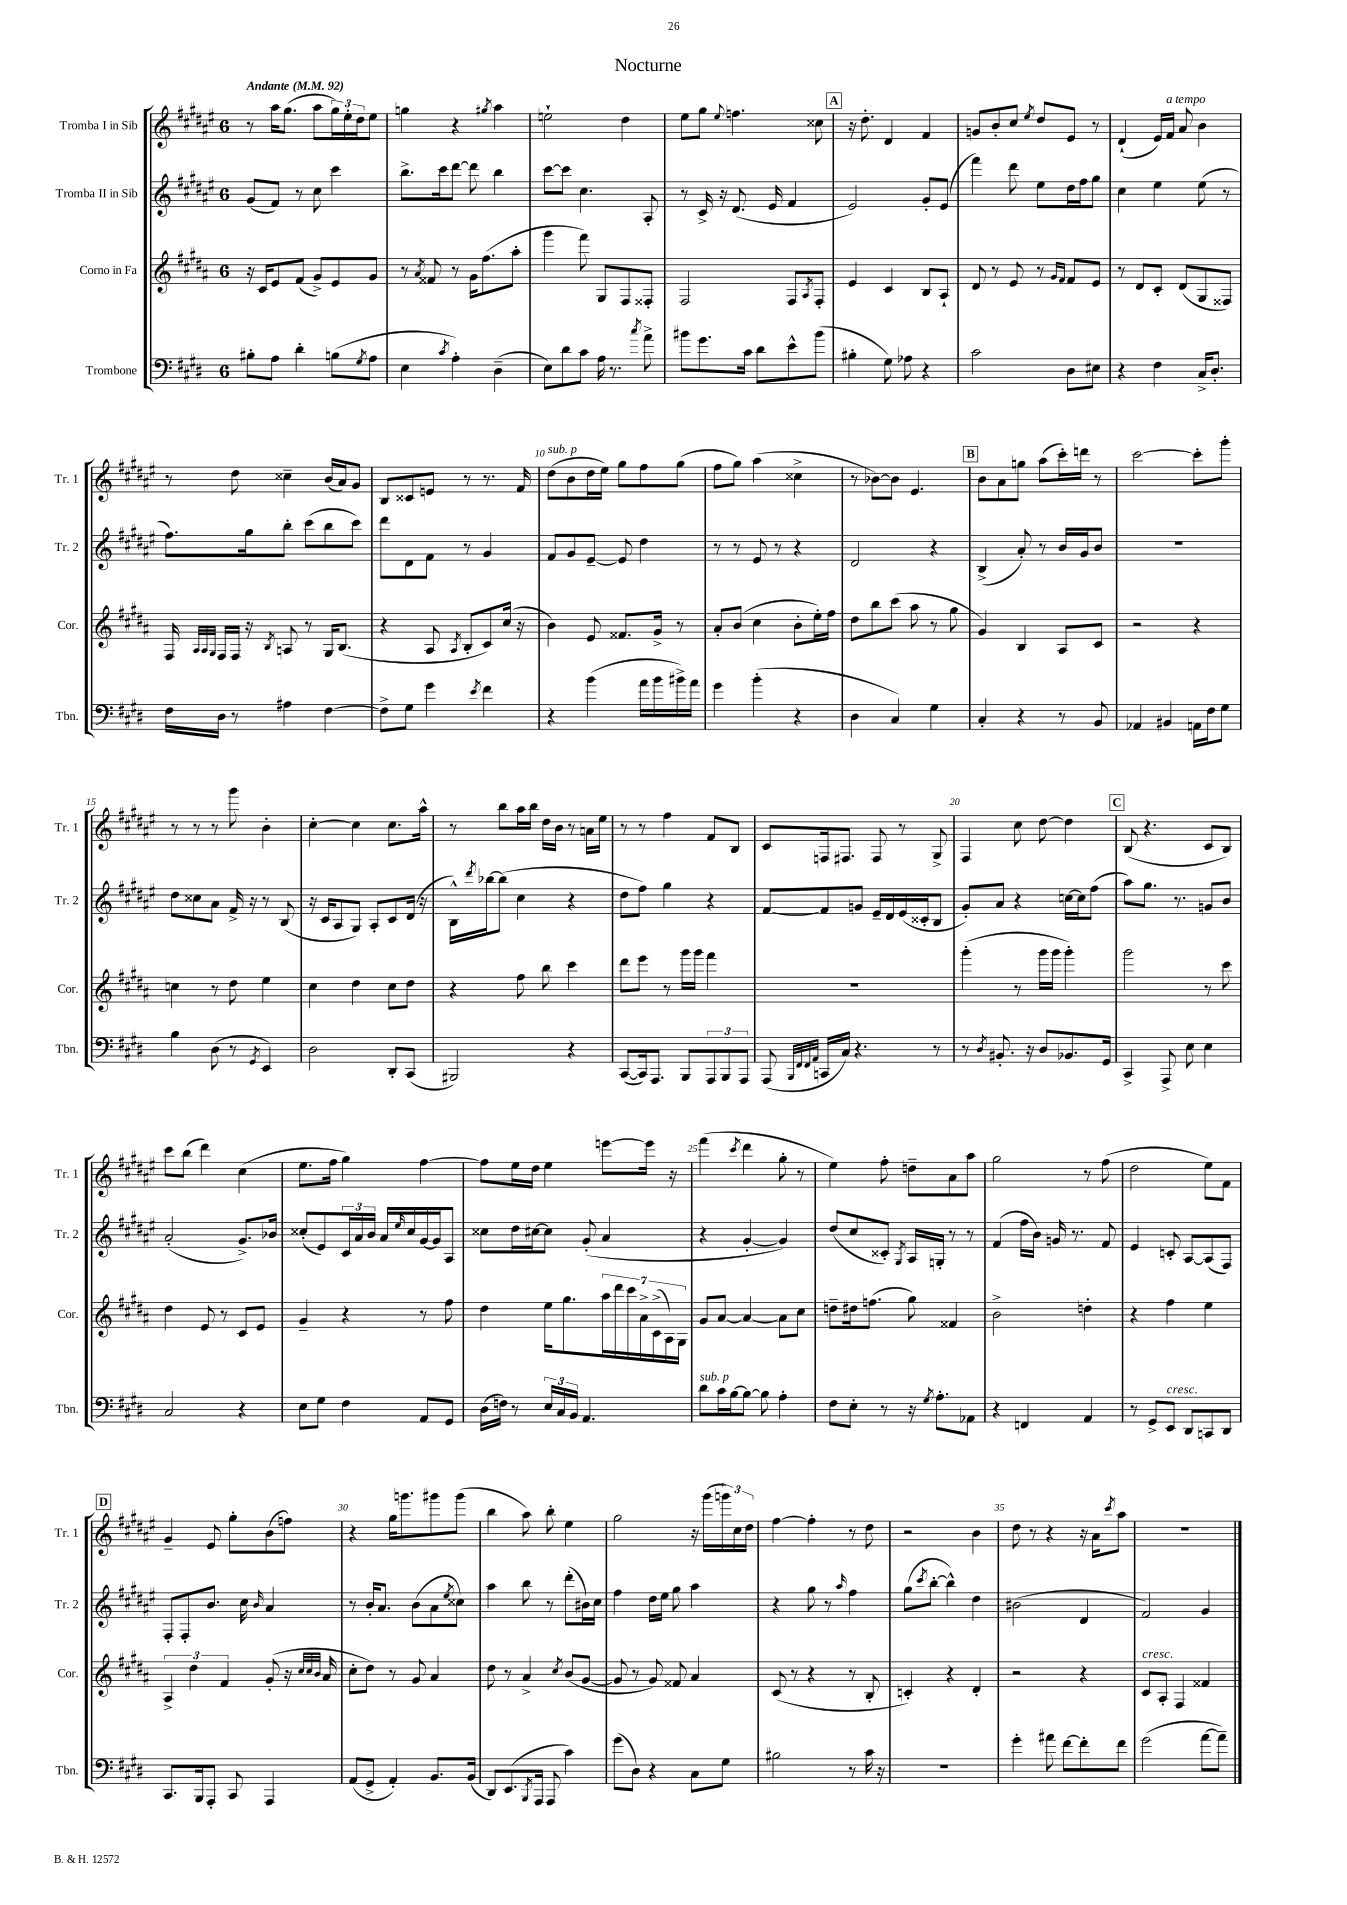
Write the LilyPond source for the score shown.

\header { title = "Nocturne" }
<<
\new StaffGroup <<
\new Staff = "s0" \with { instrumentName = "Tromba I in Sib" shortInstrumentName = "Tr. 1" } {
    \clef treble \key fis \major \once \override Staff.TimeSignature.style = #'single-digit \time 6/8 \tempo "Andante" 4 = 92
    r8 ais''16 gis''8.( ais''8 \tuplet 3/2 { gis''16) eis''16-. dis''16 } eis''8 |
    g''4 r4 \acciaccatura { gis''8 } ais''4 |
    e''2-! dis''4 |
    eis''8 gis''8 \appoggiatura { eis''8 } f''4. cisis''8 |
    \mark \markup { \box "A" } r16 dis''8.-. dis'4 fis'4 |
    g'8 b'8-. cis''8 \acciaccatura { eis''8 } dis''8 eis'8 r8 |
    dis'4-!( eis'16) fis'16^\markup { \italic "a tempo" } ais'8 b'4 |
    r8 dis''8 cisis''4-- b'16( ais'16) gis'8 |
    b8 cisis'8 e'8 r8 r8. fis'16 |
    dis''8^\markup { \italic "sub. p" }( b'8 dis''16 eis''16) gis''8 fis''8 gis''8( |
    fis''8 gis''8) ais''4( cisis''4-> |
    r8 bes'8~) bes'8 eis'4. |
    \mark \markup { \box "B" } b'8 ais'8 g''8 ais''8( cis'''16-.) d'''16 r8 |
    cis'''2~ cis'''8-. gis'''8-. |
    r8 r8 r8 gis'''8 b'4-. |
    cis''4~-. cis''4 cis''8. ais''16-^ |
    r8 b''8 ais''16 b''16 dis''16 b'16 r8 a'16 eis''16 |
    r8 r8 fis''4 fis'8 b8 |
    cis'8 f16 fis8. fis8 r8 gis8-> |
    fis4 cis''8 dis''8~ dis''4 |
    \mark \markup { \box "C" } b8( r4. cis'8 b8) |
    cis'''8 b''8( dis'''4) cis''4( |
    eis''8. fis''16 gis''4) fis''4~ |
    fis''8 eis''16 dis''16 eis''4 e'''8~ e'''16 r16 |
    fis'''4( \acciaccatura { cis'''8 } dis'''4 gis''8-. r8 |
    eis''4) fis''8-. d''8-- ais'8 ais''8 |
    gis''2 r8 fis''8( |
    dis''2 eis''8) fis'8 |
    \mark \markup { \box "D" } gis'4-- eis'8 gis''8-. b'8( f''8) |
    r4 gis''16 g'''8. gis'''8 gis'''8( |
    b''4 ais''8) b''8-. eis''4 |
    gis''2 r16 gis'''16( \tuplet 3/2 { g'''16) cis''16 dis''16 } |
    fis''4~ fis''4-. r8 dis''8 |
    r2 b'4 |
    dis''8 r8 r4 r16 ais'16 \acciaccatura { cis'''8 } ais''8 |
    R2. \bar "|." |
}
\new Staff = "s1" \with { instrumentName = "Tromba II in Sib" shortInstrumentName = "Tr. 2" } {
    \clef treble \key fis \major \once \override Staff.TimeSignature.style = #'single-digit \time 6/8
    gis'8( fis'8) r8 cis''8 cis'''4 |
    b''8.-> cis'''16 dis'''8~ dis'''8 b''4 |
    cis'''8~ cis'''8 cis''4. ais8-. |
    r8 cis'16-> r16 dis'8.( eis'16 fis'4 |
    \mark \markup { \box "A" } eis'2) gis'8-. eis'8( |
    fis'''4) dis'''8 eis''8 dis''16 fis''16 gis''8 |
    cis''4 eis''4 eis''8( r8 |
    fis''8.) gis''16 b''8-. cis'''8( b''8 cis'''8) |
    dis'''8 dis'8 fis'8 r8 gis'4 |
    fis'8 gis'8 eis'8~-- eis'8 dis''4 |
    r8 r8 eis'8 r8 r4 |
    dis'2 r4 |
    \mark \markup { \box "B" } b4->( ais'8-.) r8 b'16 gis'16 b'8 |
    R2. |
    dis''8 cisis''8 ais'8 fis'16-> r16 r8 b8( |
    r16 cis'16 ais8 gis8) ais8-. cis'8 dis'16( r16 |
    b16-^) \acciaccatura { dis'''8 } bes''16~ bes''8( cis''4 r4 |
    dis''8 fis''8) gis''4 r4 |
    fis'8~ fis'8 g'8 eis'16-- dis'16 eis'16( cisis'16-. b8 |
    gis'8-.) ais'8 r4 c''16~ c''16 fis''8( |
    \mark \markup { \box "C" } ais''8) gis''8. r8. g'8 b'8 |
    ais'2-.( gis'8.->) bes'16 |
    cisis''8-.( eis'8) \tuplet 3/2 { cis'16 ais'16 b'16 } ais'16 \grace { eis''16 } cisis''16 gis'16~ gis'16 ais8 |
    cisis''8 dis''16 cis''16~ cis''8 gis'8-.( ais'4 |
    r4 gis'4~-. gis'4) |
    dis''8( cis''8 cisis'8-.) \acciaccatura { gis8 } ais16 g16-. r8 r8 |
    fis'4( fis''16 b'16) g'16 r8. fis'8 |
    eis'4 c'8-. ais8~ ais8( fis8) |
    \mark \markup { \box "D" } fis8-. fis8-. b'8. cis''16 \grace { b'16 } ais'4 |
    r8 b'16-. ais'8. b'8( ais'8 \acciaccatura { eis''8 } cisis''8) |
    ais''4 b''8 r8 dis'''8-.( bis'16) cis''16 |
    fis''4 dis''16 eis''16 gis''8 ais''4 |
    r4 gis''8 r8 \grace { ais''16 } fis''4 |
    gis''8( \acciaccatura { cis'''8 } b''8~-. b''4-^) dis''4 |
    bis'2( dis'4 |
    fis'2) gis'4 \bar "|." |
}
\new Staff = "s2" \with { instrumentName = "Corno in Fa" shortInstrumentName = "Cor." } {
    \clef treble \key b \major \once \override Staff.TimeSignature.style = #'single-digit \time 6/8
    r16 cis'16 e'8 fis'8( gis'8->) e'8 gis'8 |
    r8 \acciaccatura { ais'8 } fisis'8 r8 gis'16 fis''8.( ais''8-. |
    gis'''4 fis'''8) gis8 fis8 fisis8-. |
    fis2 fis8 \acciaccatura { ais8 } fis8-. |
    \mark \markup { \box "A" } e'4 cis'4 b8 ais8-! |
    dis'8 r8 e'8 r8 \grace { gis'16 fis'16 } fis'8 e'8 |
    r8 dis'8 cis'8-. dis'8( gis8 fisis8) |
    fis16 \grace { ais32 ais32 gis32 } fis16 fis16 r16 \acciaccatura { b8 } a8 r8 gis16 b8.( |
    r4 ais8 \acciaccatura { ais8 } b8-. cis'8) cis''16( r16 |
    b'4) e'8 fisis'8. gis'16-> r8 |
    ais'8-. b'8( cis''4 b'8-. e''16-.) fis''16 |
    dis''8 b''8 cis'''8( ais''8 r8 gis''8 |
    \mark \markup { \box "B" } gis'4) b4 ais8 cis'8 |
    r2 r4 |
    c''4 r8 dis''8 e''4 |
    cis''4 dis''4 cis''8 dis''8 |
    r4 fis''8 b''8 cis'''4 |
    dis'''8 e'''8 r8 gis'''16 gis'''16 fis'''4 |
    R2. |
    gis'''4-.( r8 gis'''16 gis'''16 gis'''4-.) |
    \mark \markup { \box "C" } gis'''2 r8 cis'''8 |
    dis''4 e'8 r8 cis'8 e'8 |
    gis'4-- r4 r8 fis''8 |
    dis''4 e''16 gis''8. \tuplet 7/4 { ais''16 dis'''16 cis'''16 ais'16-> cis'16->( ais16) gis16 } |
    gis'8 ais'8~ ais'4~ ais'8 cis''8 |
    d''8-- dis''16 f''8.( gis''8) fisis'4 |
    b'2-> d''4-. |
    r4 fis''4 e''4 |
    \mark \markup { \box "D" } \tuplet 3/2 { ais4-> dis''4 fis'4 } gis'8-.( r16 \grace { cis''32 cis''32 b'32 } ais'16 |
    cis''8-. dis''8) r8 gis'8 ais'4 |
    dis''8 r8 ais'4-> \acciaccatura { cis''8 } b'8( gis'8~ |
    gis'8 r8 gis'8) fisis'8 ais'4 |
    cis'8( r8 r4 r8 b8-. |
    c'4-.) r4 dis'4-. |
    r2 r4 |
    cis'8^\markup { \italic "cresc." } ais8-. fis4 fisis'4 \bar "|." |
}
\new Staff = "s3" \with { instrumentName = "Trombone" shortInstrumentName = "Tbn." } {
    \clef bass \key e \major \once \override Staff.TimeSignature.style = #'single-digit \time 6/8
    bis8-. a8 dis'4-. b8( \acciaccatura { gis8 } a8 |
    e4 \acciaccatura { cis'8 } a4-.) dis4--( |
    e8) dis'8 cis'8 a16 r8. \acciaccatura { cis''8 } a'8-> |
    bis'8 gis'8. cis'16 dis'8 e'8-^ bis'8( |
    \mark \markup { \box "A" } bis4-. gis8) aes8 r4 |
    cis'2 dis8 eis8 |
    r4 fis4 cis16-> dis8.-. |
    fis16 dis16 r8 ais4 fis4~ |
    fis8-> gis8 gis'4 \acciaccatura { e'8 } fis'4 |
    r4 b'4( a'16 b'16 bis'16->) a'16 |
    gis'4 b'4-.( r4 |
    dis4 cis4) gis4 |
    \mark \markup { \box "B" } cis4-. r4 r8 b,8 |
    aes,4 bis,4 a,16 fis16 gis8 |
    b4 dis8( r8 \acciaccatura { gis,8 } e,4) |
    dis2 dis,8-. cis,8( |
    bis,,2) r4 |
    cis,8~( cis,16) a,,8. b,,8 \tuplet 3/2 { a,,8 b,,8 a,,8 } |
    a,,8( \grace { b,,32 fis,32 fis,32 a,32 } c,16 cis16) r4. r8 |
    r8 \acciaccatura { dis8 } bis,8.-. r16 dis8 bes,8. gis,16 |
    \mark \markup { \box "C" } cis,4-> a,,8-> e8 e4 |
    cis2 r4 |
    e8 gis8 fis4 a,8 gis,8 |
    dis16( f16) r8 \tuplet 3/2 { e16 cis16 b,16 } a,4. |
    dis'8^\markup { \italic "sub. p" } cis'16 b16~ b8~ b8 a4-. |
    fis8 e8-. r8 r16 \acciaccatura { gis8 } a8.-. aes,8 |
    r4 f,4 a,4 |
    r8 gis,8-> e,8^\markup { \italic "cresc." } dis,8 c,8 dis,8 |
    \mark \markup { \box "D" } cis,8. b,,16 a,,8-. cis,8 a,,4 |
    a,8( gis,8-> a,4-.) b,8. b,16( |
    dis,8) e,8.( \acciaccatura { b,,8 } a,,16 a,,8 cis'4) |
    gis'8( dis8) r4 cis8 gis8 |
    bis2 r8 cis'16 r16 |
    R2. |
    gis'4-. ais'8 fis'8~ fis'8-. fis'8 |
    gis'2( a'8~ a'8--) \bar "|." |
}
>>
>>
\layout { \context { \Score \override BarNumber.break-visibility = ##(#f #t #t) barNumberVisibility = #(every-nth-bar-number-visible 5) } }
